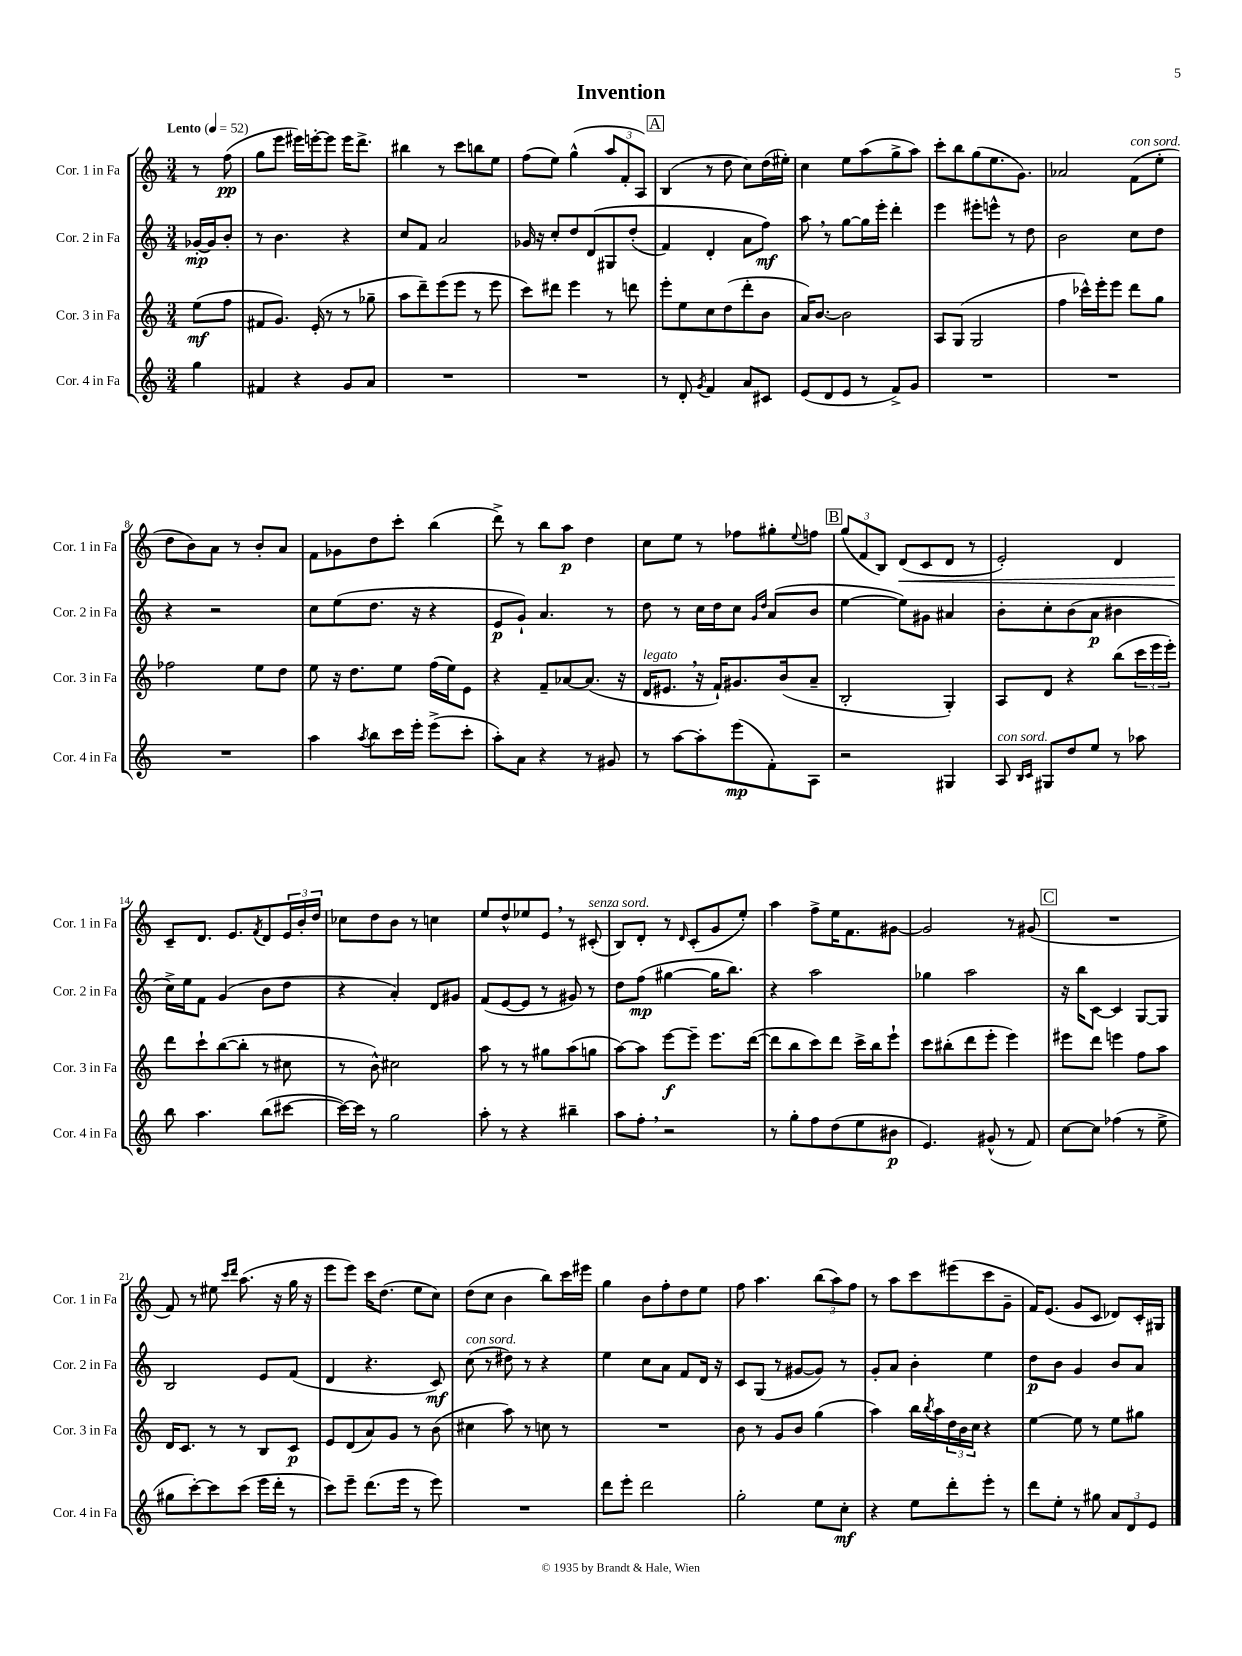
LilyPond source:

\header { title = "Invention" }
<<
\new StaffGroup <<
\new Staff = "s0" \with { instrumentName = "Cor. 1 in Fa" shortInstrumentName = "Cor. 1 in Fa" } {
    \clef treble \key c \major \numericTimeSignature \time 3/4 \partial 4 \tempo "Lento" 4 = 52
    r8 f''8\pp( |
    g''8 e'''8 eis'''16) e'''16~-. e'''8 e'''16 d'''8.-> |
    bis''4 r8 c'''8 b''8 e''8 |
    f''8( e''8) g''4-^( \tuplet 3/2 { a''8 f'8-. a8) } |
    \mark \markup { \box "A" } b4( r8 d''8 c''8) d''16( eis''16-.) |
    c''4 e''8 a''8( g''8-> a''8) |
    c'''8-. b''8 g''8( e''8. g'8.) |
    aes'2 f'8^\markup { \italic "con sord." }( e''8-. |
    d''8 b'8) a'8 r8 b'8-. a'8 |
    f'8 ges'8 d''8 c'''8-. b''4( |
    d'''8->) r8 b''8 a''8\p d''4 |
    c''8 e''8 r8 fes''8 gis''8-. \appoggiatura { e''8 } f''8 |
    \mark \markup { \box "B" } \tuplet 3/2 { g''8( f'8 b8) } d'8\<( c'8 d'8 r8 |
    e'2-.) d'4 |
    c'8--\! d'8. e'8. \acciaccatura { f'8 } d'8 \tuplet 3/2 { e'16 b'16-. d''16 } |
    ces''8 d''8 b'8 r8 c''4 |
    e''8 d''8-^ ees''8 e'8 \breathe r8 cis'8-.^\markup { \italic "senza sord." }( |
    b8) d'8-. r8 \grace { d'16 } c'8-.( g'8 e''8-.) |
    a''4 f''8-> e''16 f'8. gis'8~ |
    gis'2 r8 gis'8( |
    \mark \markup { \box "C" } R2. |
    f'8) r8 eis''8 \grace { c'''16 d'''16 } a''8.( r16 g''16 r16 |
    e'''8 e'''8) c'''16 d''8.( e''8 c''8) |
    d''8( c''8 b'4 b''8) c'''16 eis'''16 |
    g''4 b'8 f''8-. d''8 e''8 |
    f''8 a''4. \tuplet 3/2 { b''8( a''8) f''8 } |
    r8 a''8 c'''8 eis'''8( c'''8 g'8-- |
    f'16) e'8.( g'8 c'8 des'8) c'16-. gis16 \bar "|." |
}
\new Staff = "s1" \with { instrumentName = "Cor. 2 in Fa" shortInstrumentName = "Cor. 2 in Fa" } {
    \clef treble \key c \major \numericTimeSignature \time 3/4 \partial 4
    ges'16~-.\mp ges'16 b'8-. |
    r8 b'4. r4 |
    c''8 f'8 a'2 |
    ges'16 r16 c''8-. d''8 d'8\( gis8 d''8-.( |
    \mark \markup { \box "A" } f'4) d'4-. a'8 f''8\mf\) |
    a''8 \breathe r8 g''8~ g''16 e'''16-. d'''4-. |
    e'''4 eis'''8-. e'''8-^ r8 d''8 |
    b'2 c''8 d''8 |
    r4 r2 |
    c''8 e''8( d''8. r16 r4 |
    e'8\p g'8-!) a'4. r8 |
    d''8 r8 c''16 d''16 c''8 \grace { g'16 d''16 } a'8( b'8 |
    \mark \markup { \box "B" } e''4~ e''8) gis'8 ais'4 |
    b'8-. c''8-. b'8( a'8\p bis'4 |
    c''16->) e''16 f'8 g'4( b'8 d''8 |
    r4 a'4-.) d'8 gis'8 |
    f'8( e'8~ e'8 r8 gis'8) r8 |
    d''8 f''8\mp( gis''4~ gis''16 b''8.) |
    r4 a''2 |
    ges''4 a''2 |
    \mark \markup { \box "C" } r16 b''16 c'8~ c'4 g8~ g8 |
    b2 e'8 f'8( |
    d'4 r4. c'8\mf) |
    c''8^\markup { \italic "con sord." }( r8 dis''8) r8 r4 |
    e''4 c''8 a'8 f'8 d'16 r16 |
    c'8 g8( r8 gis'8~ gis'8) r8 |
    g'8-. a'8 b'4-. e''4 |
    d''8\p b'8 g'4 b'8 a'8 \bar "|." |
}
\new Staff = "s2" \with { instrumentName = "Cor. 3 in Fa" shortInstrumentName = "Cor. 3 in Fa" } {
    \clef treble \key c \major \numericTimeSignature \time 3/4 \partial 4
    e''8\mf( f''8 |
    fis'8 g'8.) e'16-.( r8 r8 ges''8-- |
    a''8 d'''8--) e'''8( e'''8 r8 e'''8 |
    c'''8) dis'''8 e'''4 r8 d'''8 |
    \mark \markup { \box "A" } e'''8-. e''8 c''8 d''8( d'''8-. b'8 |
    a'16) b'8.~ b'2 |
    a8 g8( g2 |
    f''4 ces'''16-^) e'''16-. e'''8 d'''8 g''8 |
    fes''2 e''8 d''8 |
    e''8 r16 d''8. e''8 f''16( e''16) e'8 |
    r4 f'8-- aes'8~ aes'8.( r16 |
    d'16^\markup { \italic "legato" } eis'8. \breathe r16 f'16-!) gis'8. b'16( a'8-- |
    \mark \markup { \box "B" } b2-. g4-.) |
    a8 d'8 r4 b''8( \tuplet 3/2 { c'''16 e'''16 e'''16-.) } |
    d'''8 c'''8-! b''8~( b''8-. r8 cis''8 |
    r8 b'8-^) cis''2 |
    a''8 r8 r8 gis''8 a''8( g''8 |
    a''8~) a''8 e'''8~\f e'''8-- e'''8. d'''16~( |
    d'''8 b''8 c'''8) d'''8 c'''16-> b''16 e'''8-! |
    c'''8 bis''8-.( d'''8 e'''8-. e'''4) |
    \mark \markup { \box "C" } eis'''8 d'''8 e'''4 f''8 a''8 |
    d'16 c'8. r8 r8 b8 c'8\p |
    e'8 d'8( a'8) g'8 r8 b'8( |
    cis''4 a''8) r8 c''8 r8 |
    R2. |
    b'8 r8 g'8 b'8 g''4( |
    a''4) b''16 \acciaccatura { b''8 } a''16 \tuplet 3/2 { d''16 b'16 c''16 } r4 |
    e''4~ e''8 r8 e''8 gis''8 \bar "|." |
}
\new Staff = "s3" \with { instrumentName = "Cor. 4 in Fa" shortInstrumentName = "Cor. 4 in Fa" } {
    \clef treble \key c \major \numericTimeSignature \time 3/4 \partial 4
    g''4 |
    fis'4 r4 g'8 a'8 |
    R2. |
    R2. |
    \mark \markup { \box "A" } r8 d'8-. \acciaccatura { g'8 } f'4 a'8 cis'8 |
    e'8( d'8 e'8 r8 f'8->) g'8 |
    R2. |
    R2. |
    R2. |
    a''4 \acciaccatura { a''8 } b''8 c'''16 e'''16-. e'''8->( c'''8-. |
    a''8-.) a'8 r4 r8 gis'8 |
    r8 a''8~ a''8-. e'''8\mp( f'8-.) a8 |
    \mark \markup { \box "B" } r2 gis4 |
    a8^\markup { \italic "con sord." } \grace { b16 c'16 } gis8 d''8 e''8 r8 aes''8 |
    b''8 a''4. b''8( cis'''8~ |
    cis'''16~) cis'''16 r8 g''2 |
    a''8-. r8 r4 bis''4-- |
    a''8 f''8-. \breathe r2 |
    r8 g''8-. f''8 d''8( e''8 bis'8\p |
    e'4.) gis'8-^( r8 f'8) |
    \mark \markup { \box "C" } c''8~ c''8 fes''4( r8 e''8-> |
    gis''8 c'''8~-.) c'''8 c'''8( e'''16 d'''16-. r8 |
    c'''8) e'''8-- d'''8.( e'''16 r8 e'''8) |
    R2. |
    d'''8 e'''8-. d'''2 |
    g''2-. e''8 c''8-.\mf |
    r4 e''8 d'''8-. e'''8-. r8 |
    d'''8 e''8-. r8 gis''8 \tuplet 3/2 { a'8 d'8 e'8 } \bar "|." |
}
>>
>>
